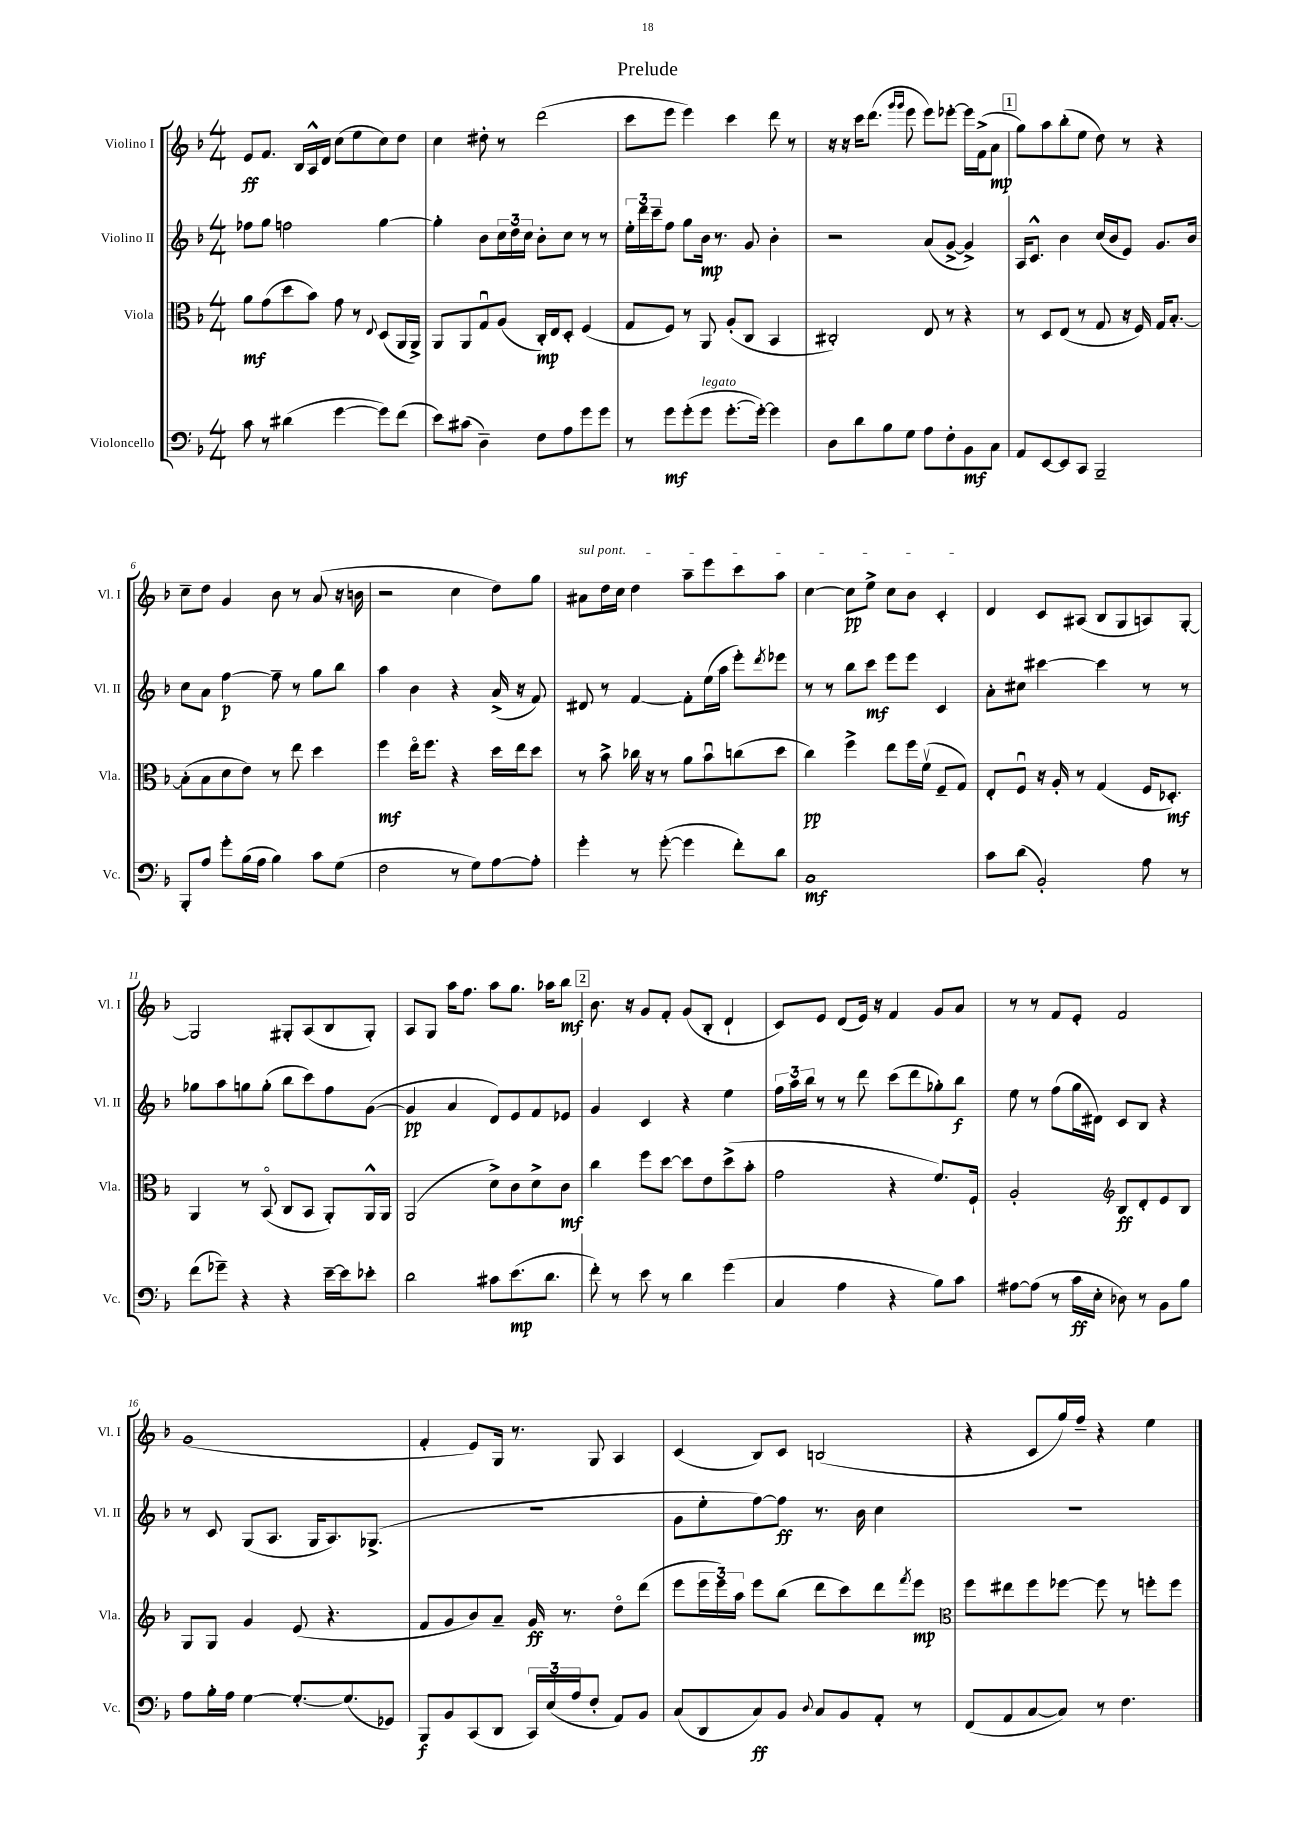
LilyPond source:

\header { title = "Prelude" }
<<
\new StaffGroup <<
\new Staff = "s0" \with { instrumentName = "Violino I" shortInstrumentName = "Vl. I" } {
    \clef treble \key f \major \numericTimeSignature \time 4/4
    e'8\ff f'8. bes16 a16-^ d'16 c''8( e''8 c''8) d''8 |
    c''4 dis''8-. r8 d'''2( |
    c'''8 e'''8 e'''4) c'''4 d'''8 r8 |
    r16 r16 c'''16 d'''8.( \grace { g'''16 g'''16 } e'''8 e'''8) ees'''8~-. ees'''16 f'16->( a'8\mp |
    \mark \markup { \box "1" } g''8) a''8 bes''8-.( e''8 d''8) r8 r4 |
    c''8-- d''8 g'4 bes'8 r8 a'8( r16 b'16 |
    r2 c''4 d''8) g''8 |
    \once \override TextSpanner.bound-details.left.text = \markup { \italic "sul pont." } ais'8\startTextSpan d''16 c''16 d''4 a''8-- e'''8 c'''8 a''8 |
    c''4~ c''8\pp e''8-> c''8 bes'8 c'4-.\stopTextSpan |
    d'4 c'8 ais8( bes8 g8 a8) g8~-. |
    g2 gis8-. a8( bes8 gis8-.) |
    a8 g8 a''16 f''8. a''8 g''8. aes''16 bes''8\mf |
    \mark \markup { \box "2" } bes'8. r16 g'8 f'8-. g'8( bes8-. d'4-! |
    c'8) e'8 d'8( e'16) r16 f'4 g'8 a'8 |
    r8 r8 f'8 e'8-. f'2 |
    g'1( |
    f'4-. e'8) g16 r8. g8 a4 |
    c'4( bes8) c'8 b2( |
    r4 c'8 g''16) f''16-- r4 e''4 \bar "|." |
}
\new Staff = "s1" \with { instrumentName = "Violino II" shortInstrumentName = "Vl. II" } {
    \clef treble \key f \major \numericTimeSignature \time 4/4
    fes''8 g''8 f''2 g''4~ |
    g''4-. bes'8 \tuplet 3/2 { c''16 d''16 c''16 } bes'8-. c''8 r8 r8 |
    \tuplet 3/2 { e''16-. d'''16 c'''16-- } f''8 g''8 bes'16\mp r8. g'8 bes'4-. |
    r2 a'8( g'8~-> g'4->) |
    \mark \markup { \box "1" } a16 c'8.-^ bes'4 c''16( bes'16 e'8) g'8. bes'16 |
    c''8 a'8 f''4~\p f''8-- r8 g''8 bes''8 |
    a''4 bes'4 r4 a'16->( r16 f'8) |
    dis'8 r8 f'4~ f'8-. e''16( a''16 e'''8-.) \acciaccatura { d'''8 } ees'''8 |
    r8 r8 bes''8 c'''8\mf e'''8 e'''8 c'4 |
    a'8-. cis''8 cis'''4~ cis'''4 r8 r8 |
    ges''8 a''8 g''8 g''8-.( bes''8 c'''8) f''8 g'8~( |
    g'4\pp a'4 d'8) e'8 f'8 ees'8 |
    \mark \markup { \box "2" } g'4 c'4 r4 e''4 |
    \tuplet 3/2 { f''16 a''16 bes''16 } r8 r8 d'''8 c'''8( d'''8 ges''8-.) bes''8\f |
    e''8 r8 f''8( g''16 dis'16) c'8 bes8 r4 |
    r8 c'8 g8( a8. g16 a8.) ges8.->( |
    R1 |
    g'8 e''8-. f''8~) f''8\ff r8. bes'16 c''4 |
    R1 \bar "|." |
}
\new Staff = "s2" \with { instrumentName = "Viola" shortInstrumentName = "Vla." } {
    \clef alto \key f \major \numericTimeSignature \time 4/4
    a'8\mf g'8( d''8 bes'8) g'8 r8 \appoggiatura { e8 } d8( a,16 a,16->) |
    a,8 a,8 g8\downbow a8( c16-.\mp) e16 d8-. f4( |
    g8 f8) r8 a,8 a8-.( c8 bes,4 |
    cis2-.) e8 r8 r4 |
    \mark \markup { \box "1" } r8 d8 e8( r8 g8 r16 f16) g16 bes8.~-. |
    bes8-.( bes8 d'8 e'8) r8 e''8 d''4 |
    f''4\mf e''16\flageolet f''8. r4 d''16 e''16 d''8 |
    r8 bes'8-> ces''16 r16 r8 a'8 bes'8\downbow c''8( d''8 |
    c''4\pp) f''4-> e''8 f''16 f'16\upbow( f8-- g8) |
    e8-. f8\downbow r16 a16-. r8 g4( f16 des8.-.\mf) |
    a,4 r8 bes,8\flageolet( c8 bes,8 a,8-.) a,16-^ a,16 |
    a,2( d'8->) c'8 d'8-> c'8\mf |
    \mark \markup { \box "2" } c''4 f''8 d''8~ d''8 e'8 d''8->( bes'8-. |
    g'2 r4 f'8.) f16-! |
    a2-. \clef treble bes8\ff d'8-. e'8 bes8 |
    g8 g8 g'4 e'8( r4. |
    f'8 g'8 bes'8) a'8-- g'16\ff r8. d''8\flageolet d'''8( |
    e'''8 \tuplet 3/2 { e'''16 e'''16) a''16 } e'''8 bes''8( d'''8 c'''8) d'''8 \acciaccatura { f'''8 } e'''8\mp |
    \clef alto f''8 eis''8 f''8 fes''8~ fes''8 r8 f''8-. f''8 \bar "|." |
}
\new Staff = "s3" \with { instrumentName = "Violoncello" shortInstrumentName = "Vc." } {
    \clef bass \key f \major \numericTimeSignature \time 4/4
    c'8 r8 dis'4( g'4~ g'8) f'8( |
    e'8) cis'8( d4--) f8 a8 g'8 g'8 |
    r8 g'8\mf g'8-.( g'8^\markup { \italic "legato" } g'8.~-. g'16~-.) g'4 |
    d8 d'8 bes8 g8 a8 f8-. bes,8\mf c8 |
    \mark \markup { \box "1" } a,8 e,8~ e,8 c,8 bes,,2-- |
    bes,,8-. a8 g'8-. bes16( a16 bes4) c'8 g8( |
    f2 r8 g8) a8~ a8-. |
    g'4-. r8 g'8~-.( g'4 f'8-.) d'8 |
    c1\mf |
    c'8 d'8( bes,2-.) a8 r8 |
    f'8( ges'8--) r4 r4 e'16~-- e'16 ees'8-. |
    d'2 cis'8 e'8.\mp( d'8. |
    \mark \markup { \box "2" } f'8-.) r8 e'8 r8 d'4 g'4( |
    c4 a4 r4 bes8) c'8 |
    ais8~ ais8( r8 c'16\ff e16-. des8) r8 bes,8 bes8 |
    a8 bes16-. a16 g4~ g8.~-. g8.( ges,8) |
    bes,,8\f bes,8 c,8( d,8 \tuplet 3/2 { c,16) e16( a16 } f8-. a,8) bes,8 |
    c8( d,8 c8\ff) bes,8 \appoggiatura { d8 } c8 bes,8 a,8-. r8 |
    f,8( a,8 c8~ c8) r8 f4. \bar "|." |
}
>>
>>
